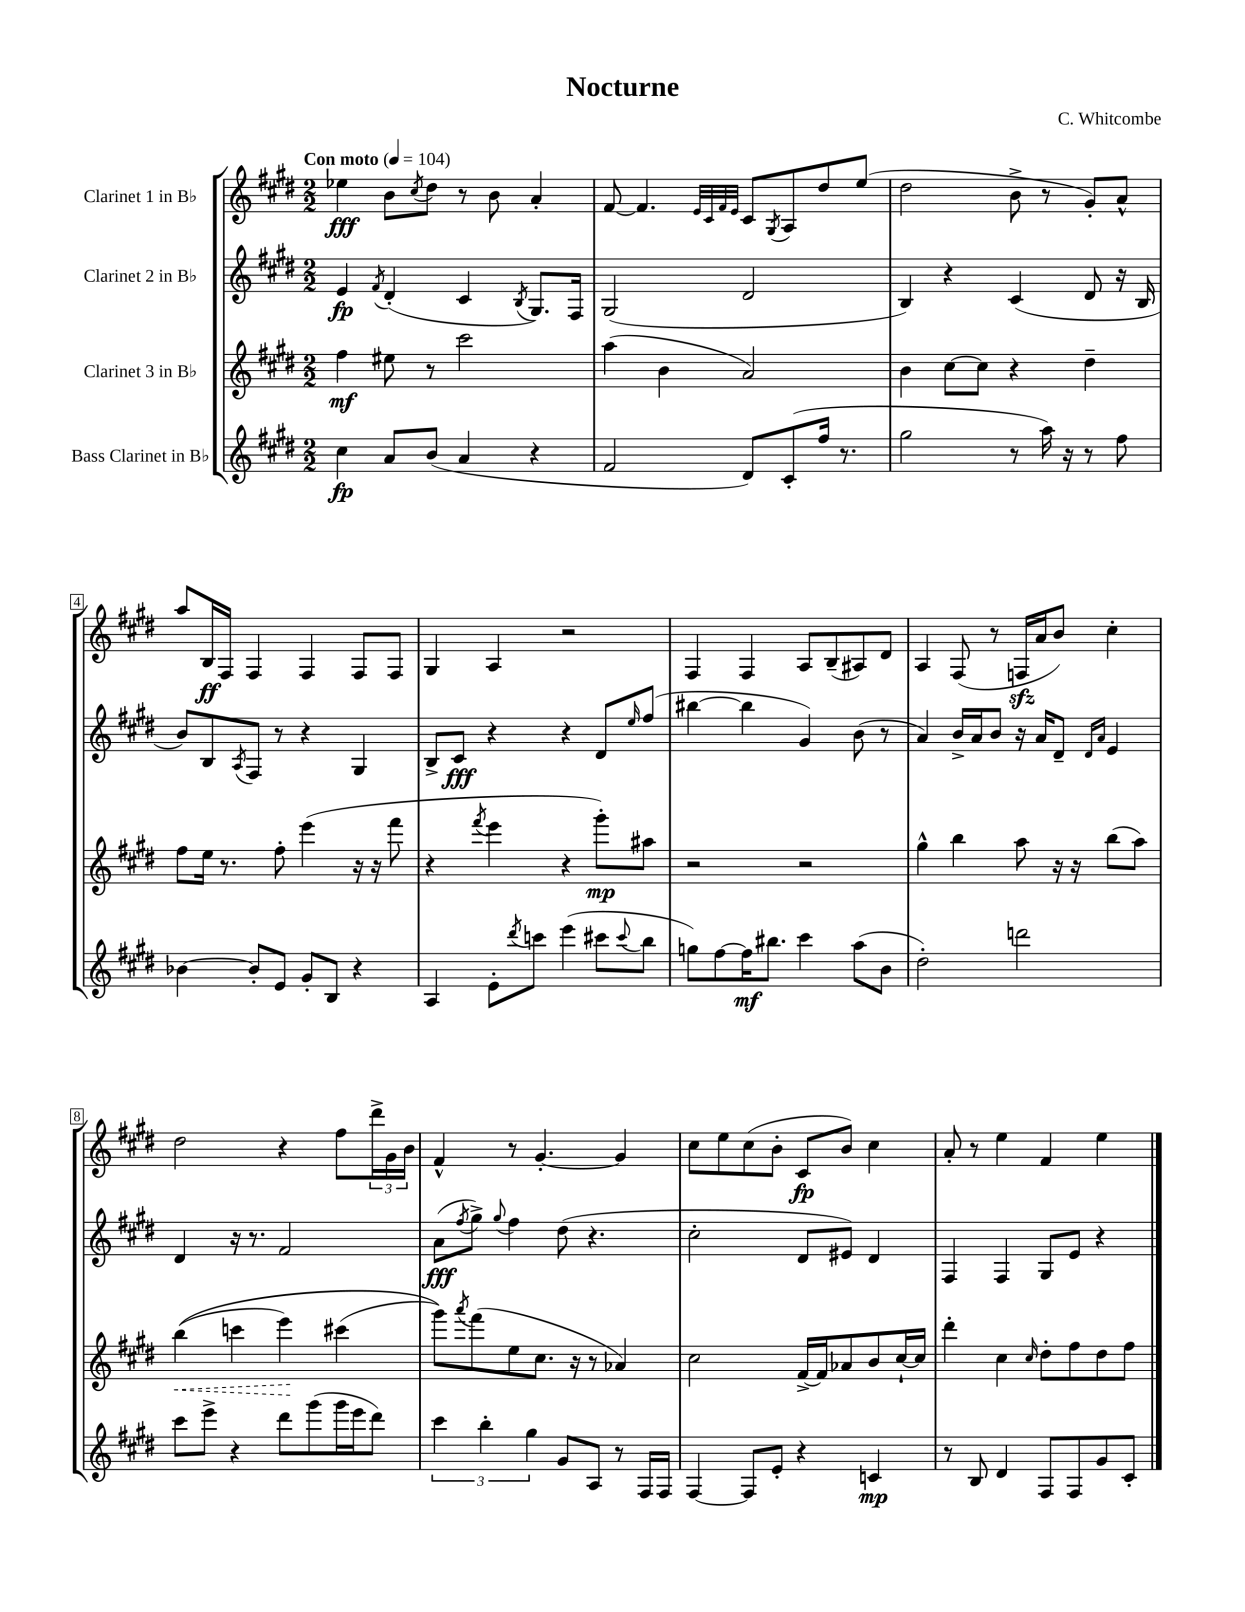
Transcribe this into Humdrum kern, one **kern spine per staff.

**kern	**dynam	**kern	**dynam	**kern	**dynam	**kern	**dynam
*part4	*part4	*part3	*part3	*part2	*part2	*part1	*part1
*staff4	*staff4	*staff3	*staff3	*staff2	*staff2	*staff1	*staff1
*I"Bass Clarinet in B♭	*	*I"Clarinet 3 in B♭	*	*I"Clarinet 2 in B♭	*	*I"Clarinet 1 in B♭	*
*clefG2	*	*clefG2	*	*clefG2	*	*clefG2	*
*k[f#c#g#d#]	*	*k[f#c#g#d#]	*	*k[f#c#g#d#]	*	*k[f#c#g#d#]	*
*M2/2	*	*M2/2	*	*M2/2	*	*M2/2	*
*MM104	*	*MM104	*	*MM104	*	*MM104	*
=1	=1	=1	=1	=1	=1	=1	=1
!	!	!	!	!	!	!LO:TX:a:B:t=Con moto	!
4cc#\	fp	4ff#\	mf	4e/	fp	4ee-X\	fff
.	.	.	.	8qf#/	.	.	.
8a/L	.	8ee#X\	.	(4d#'/	.	8b\L	.
.	.	.	.	.	.	8qcc#/	.
(8b/J	.	8r	.	.	.	8dd#\J	.
4a/	.	2ccc#\	.	4c#/	.	8r	.
.	.	.	.	.	.	8b\	.
.	.	.	.	8qB/	.	.	.
4r	.	.	.	8.G#/L)	.	4a'/	.
.	.	.	.	16F#/Jk	.	.	.
=2	=2	=2	=2	=2	=2	=2	=2
2f#/	.	(4aa\	.	(2G#/	.	[8f#/	.
.	.	.	.	.	.	4.f#/]	.
.	.	4b\	.	.	.	.	.
.	.	.	.	.	.	32qqe/LLL	.
.	.	.	.	.	.	32qqc#/	.
.	.	.	.	.	.	32qqf#/	.
.	.	.	.	.	.	32qqe/JJJ	.
8d#/L)	.	2a/)	.	2d#/	.	8c#/L	.
.	.	.	.	.	.	8qG#/	.
(8c#'/	.	.	.	.	.	8A/	.
16ff#/Jk	.	.	.	.	.	8dd#/	.
8.r	.	.	.	.	.	.	.
.	.	.	.	.	.	(8ee/J	.
=3	=3	=3	=3	=3	=3	=3	=3
2gg#\	.	4b\	.	4B/)	.	2dd#\	.
.	.	[8cc#\L	.	4r	.	.	.
.	.	8cc#\J]	.	.	.	.	.
8r	.	4r	.	(4c#/	.	8b^\	.
16aa\)	.	.	.	.	.	8r	.
16r	.	.	.	.	.	.	.
8r	.	4dd#~\	.	8d#/	.	8g#'/L)	.
8ff#\	.	.	.	16r	.	8a^^/J	.
.	.	.	.	16B/	.	.	.
!!LO:LB:g=z
=4	=4	=4	=4	=4	=4	=4	=4
[4b-X\	.	8ff#\L	.	8b/L)	.	8aa/L	.
.	.	16ee\Jk	.	8B/	.	16B/L	ff
.	.	8.r	.	.	.	16F#/JJ	.
.	.	.	.	8qA/	.	.	.
8b-'/L]	.	.	.	8F#/J	.	4F#/	.
8e/J	.	8ff#'\	.	8r	.	.	.
8g#'/L	.	(4eee\	.	4r	.	4F#/	.
8B/J	.	.	.	.	.	.	.
4r	.	16r	.	4G#/	.	8F#/L	.
.	.	16r	.	.	.	.	.
.	.	8fff#\	.	.	.	8F#/J	.
=5	=5	=5	=5	=5	=5	=5	=5
4A/	.	4r	.	8B^/L	.	4G#/	.
.	.	.	.	8c#/J	fff	.	.
.	.	8qfff#/	.	.	.	.	.
8e'\L	.	4eee\	.	4r	.	4A/	.
8qddd#/	.	.	.	.	.	.	.
8cccn\J	.	.	.	.	.	.	.
(4eee\	.	4r	.	4r	.	2r	.
8ccc#X\L	.	8ggg#'\L)	mp	8d#/L	.	.	.
8qqccc#/	.	.	.	16qqee/	.	.	.
8bb\J	.	8aa#X\J	.	(8ff#/J	.	.	.
=6	=6	=6	=6	=6	=6	=6	=6
8ggn\L)	.	2r	.	[4bb#X\	.	4F#/	.
[8ff#\	.	.	.	.	.	.	.
16ff#\K]	mf	.	.	4bb#\]	.	4F#/	.
8.bb#X\J	.	.	.	.	.	.	.
4ccc#\	.	2r	.	4g#/)	.	8A/L	.
.	.	.	.	.	.	(8B~/	.
(8aa\L	.	.	.	(8b\	.	8A#X/)	.
8b\J	.	.	.	8r	.	8d#/J	.
=7	=7	=7	=7	=7	=7	=7	=7
2dd#'\)	.	4gg#^^\	.	4a/)	.	4A/	.
.	.	4bb\	.	16b^/LL	.	(8F#/	.
.	.	.	.	16a/J	.	.	.
.	.	.	.	8b/J	.	8r	.
2dddn\	.	8aa\	.	16r	.	16Fnzz/LL	.
.	.	.	.	16a/KL	.	16a/J	.
.	.	16r	.	8d#~/J	.	8b/J)	.
.	.	16r	.	.	.	.	.
.	.	.	.	16qqd#/LL	.	.	.
.	.	.	.	16qqa/JJ	.	.	.
.	.	(8bb\L	.	4e/	.	4cc#'\	.
.	.	8aa\J)	.	.	.	.	.
!!LO:LB:g=z
=8	=8	=8	=8	=8	=8	=8	=8
!	!	!	!LO:HP:b	!	!	!	!
8ccc#\L	.	((4bb\	<	4d#/	.	2dd#\	.
8eee^\J	.	.	.	.	.	.	.
4r	.	4cccn\	.	16r	.	.	.
.	.	.	.	8.r	.	.	.
8ddd#\L	.	4eee\)	.	2f#/	.	4r	.
(8ggg#\	.	.	.	.	.	.	.
16ggg#\L	.	(4ccc#X\	[	.	.	8ff#\L	.
16eee\J	.	.	.	.	.	.	.
8ddd#\J)	.	.	.	.	.	24ddd#^\L	.
.	.	.	.	.	.	24g#\	.
.	.	.	.	.	.	24b\JJ	.
=9	=9	=9	=9	=9	=9	=9	=9
6ccc#\	.	8ggg#\L))	.	(8a\L	fff	4f#^^/	.
.	.	8qaaa/	.	8qff#/	.	.	.
.	.	(8fff#\	.	8gg#^\J)	.	.	.
6bb'\	.	.	.	.	.	.	.
.	.	.	.	8qqgg#/	.	.	.
.	.	8ee\	.	4ff#\	.	8r	.
6gg#\	.	.	.	.	.	.	.
.	.	8.cc#\J	.	.	.	[4.g#'/	.
8g#/L	.	.	.	(8dd#\	.	.	.
.	.	16r	.	.	.	.	.
8A/J	.	8r	.	4.r	.	.	.
8r	.	4a-X/)	.	.	.	4g#/]	.
16F#/LL	.	.	.	.	.	.	.
16F#/JJ	.	.	.	.	.	.	.
=10	=10	=10	=10	=10	=10	=10	=10
[4F#/	.	2cc#\	.	2cc#'\	.	8cc#\L	.
.	.	.	.	.	.	8ee\	.
8F#/L]	.	.	.	.	.	(8cc#\	.
8e'/J	.	.	.	.	.	8b'\J	.
4r	.	[16f#^/LL	.	8d#/L	.	8c#/L	fp
.	.	16f#/J]	.	.	.	.	.
.	.	8a-X/	.	8e#X/J)	.	8b/J)	.
4cn/	mp	8b/	.	4d#/	.	4cc#\	.
.	.	[16cc#`/L	.	.	.	.	.
.	.	16cc#/JJ]	.	.	.	.	.
=11	=11	=11	=11	=11	=11	=11	=11
8r	.	4ddd#'\	.	4F#/	.	8a'/	.
8B/	.	.	.	.	.	8r	.
4d#/	.	4cc#\	.	4F#/	.	4ee\	.
.	.	16qqcc#/	.	.	.	.	.
8F#/L	.	8dd#'\L	.	8G#/L	.	4f#/	.
8F#/	.	8ff#\	.	8e/J	.	.	.
8g#/	.	8dd#\	.	4r	.	4ee\	.
8c#'/J	.	8ff#\J	.	.	.	.	.
==	==	==	==	==	==	==	==
*-	*-	*-	*-	*-	*-	*-	*-
